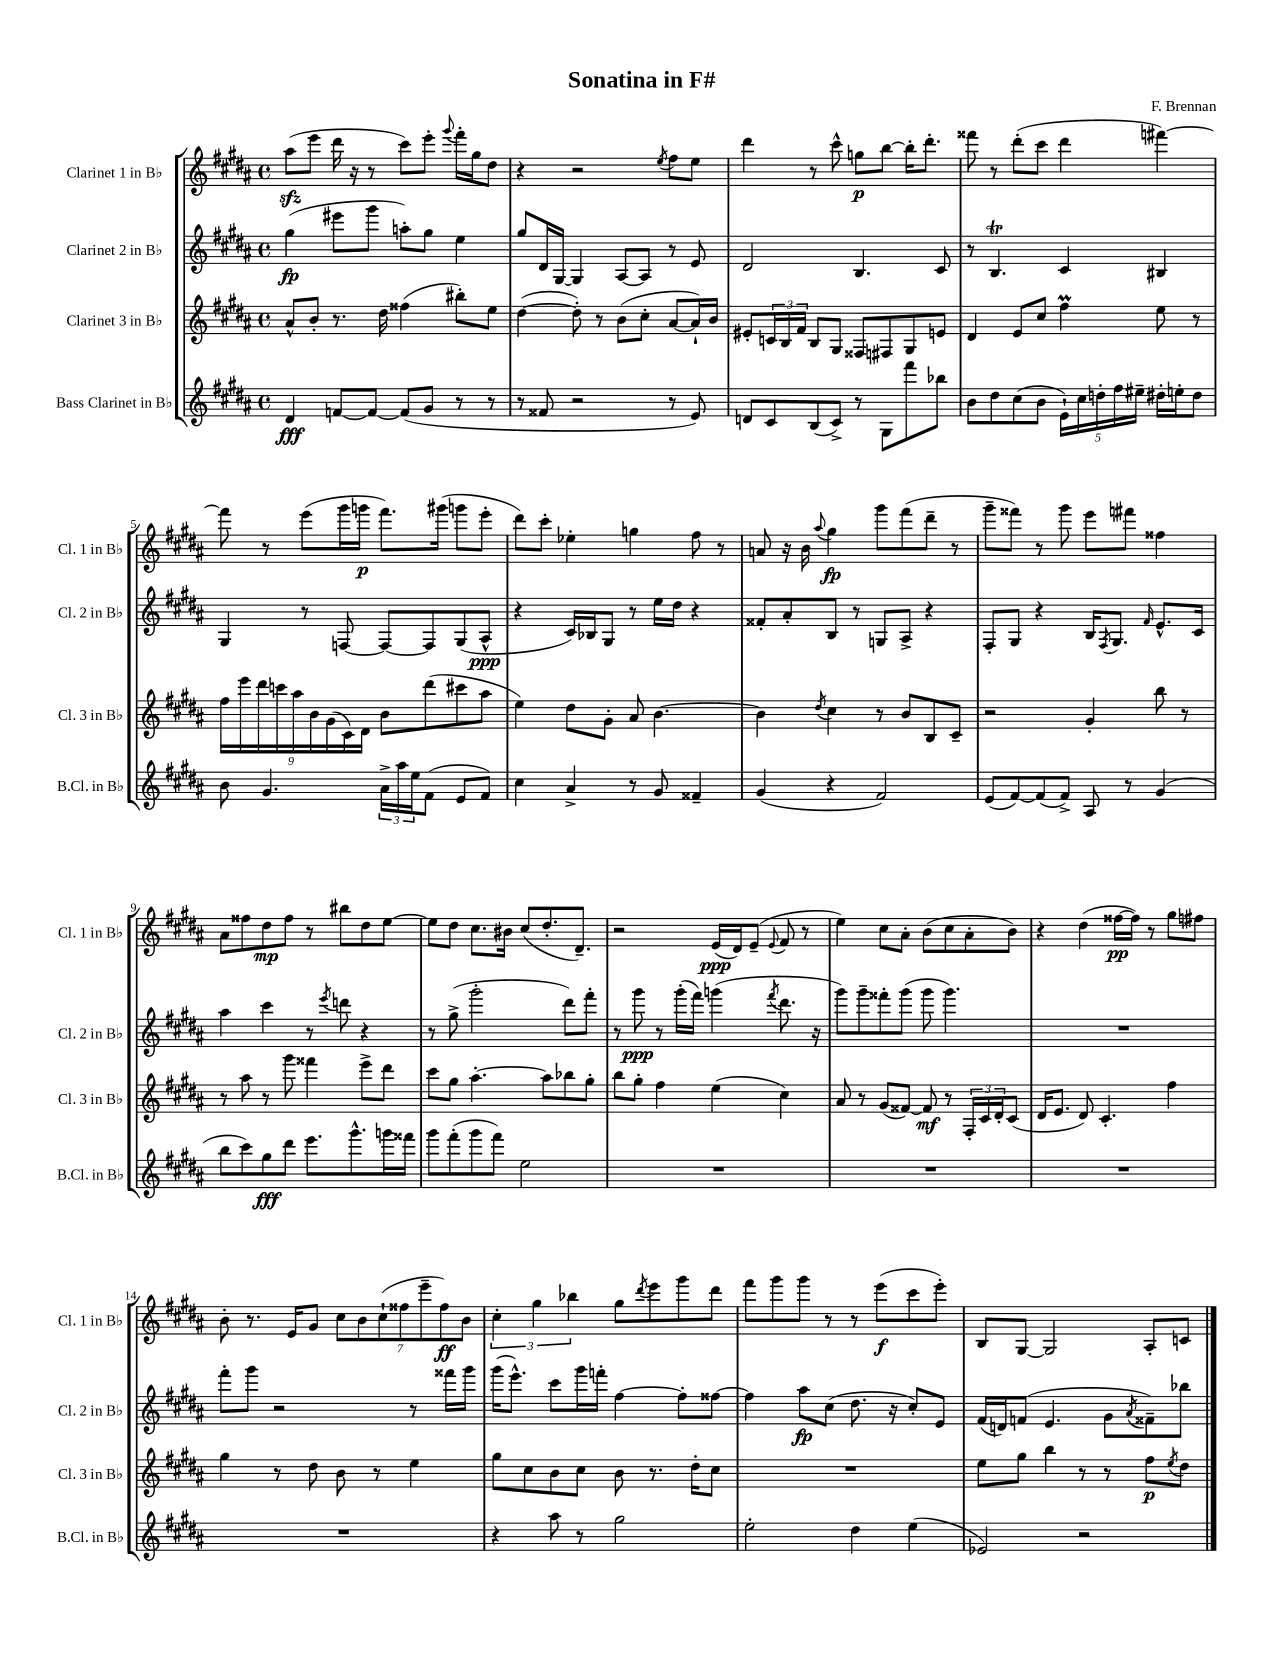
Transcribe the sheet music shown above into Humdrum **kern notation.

**kern	**dynam	**kern	**dynam	**kern	**dynam	**kern	**dynam
*part4	*part4	*part3	*part3	*part2	*part2	*part1	*part1
*staff4	*staff4	*staff3	*staff3	*staff2	*staff2	*staff1	*staff1
*I"Bass Clarinet in B♭	*	*I"Clarinet 3 in B♭	*	*I"Clarinet 2 in B♭	*	*I"Clarinet 1 in B♭	*
*I'B.Cl. in B♭	*	*I'Cl. 3 in B♭	*	*I'Cl. 2 in B♭	*	*I'Cl. 1 in B♭	*
*clefG2	*	*clefG2	*	*clefG2	*	*clefG2	*
*k[f#c#g#d#a#]	*	*k[f#c#g#d#a#]	*	*k[f#c#g#d#a#]	*	*k[f#c#g#d#a#]	*
*M4/4	*	*M4/4	*	*M4/4	*	*M4/4	*
*met(c)	*	*met(c)	*	*met(c)	*	*met(c)	*
=1	=1	=1	=1	=1	=1	=1	=1
4d#/	fff	8a#^^/L	.	(4gg#\	fp	(8aa#zz\L	.
.	.	8b'/J	.	.	.	8eee\J	.
[8fn/L	.	8.r	.	8eee#X\L	.	16ddd#\	.
.	.	.	.	.	.	16r	.
8f/J_	.	.	.	8ggg#\J	.	8r	.
.	.	16dd#\	.	.	.	.	.
(8f/L]	.	(4ff##X\	.	8aan'\L)	.	8ccc#\L)	.
8g#/J	.	.	.	8gg#\J	.	8eee'\J	.
.	.	.	.	.	.	8qqggg#/	.
8r	.	8bb#X'\L)	.	4ee\	.	16fff#'\LL	.
.	.	.	.	.	.	16gg#\J	.
8r	.	8ee\J	.	.	.	8dd#\J	.
=2	=2	=2	=2	=2	=2	=2	=2
8r	.	([4dd#\	.	8gg#/L	.	4r	.
8f##X/	.	.	.	16d#/L	.	.	.
.	.	.	.	[16G#/JJ	.	.	.
2r	.	8dd#'\])	.	4G#/]	.	2r	.
.	.	8r	.	.	.	.	.
.	.	(8b\L	.	[8A#/L	.	.	.
.	.	8cc#'\J	.	8A#/J]	.	.	.
.	.	.	.	.	.	8qee/	.
8r	.	[8a#/L	.	8r	.	8ff#\L	.
8e/)	.	16a#`/L])	.	8e/	.	8ee\J	.
.	.	16b/JJ	.	.	.	.	.
=3	=3	=3	=3	=3	=3	=3	=3
8dn/L	.	8e#X'/L	.	2d#/	.	4ddd#\	.
8c#/	.	24cn/L	.	.	.	.	.
.	.	24B/	.	.	.	.	.
.	.	24f#/JJ	.	.	.	.	.
(8B/	.	8B/L	.	.	.	8r	.
8c#^/J)	.	8G#/J	.	.	.	8ccc#^^\	.
8r	.	8F##X/L	.	4.B/	.	8ggn\L	p
8G#\L	.	8F#X/	.	.	.	[8bb\J	.
8fff#\	.	8G#/	.	.	.	16bb'\KL]	.
.	.	.	.	.	.	8.ddd#'\J	.
8bb-X\J	.	8en/J	.	8c#/	.	.	.
=4	=4	=4	=4	=4	=4	=4	=4
8b\L	.	4d#/	.	8r	.	8fff##X\	.
8dd#\	.	.	.	4.BT/	.	8r	.
(8cc#\	.	8e/L	.	.	.	(8ddd#'\L	.
8b\J	.	8cc#/J	.	.	.	8ccc#\J	.
20e`\LL)	.	4ff#M\	.	4c#/	.	4ddd#\	.
20cc#\	.	.	.	.	.	.	.
20ddn'\	.	.	.	.	.	.	.
20ff#\	.	.	.	.	.	.	.
20ee#X~\JJ	.	.	.	.	.	.	.
16dd#X'\LL	.	8ee\	.	4B#X/	.	[4fff#X\)	.
16een'\J	.	.	.	.	.	.	.
8dd#\J	.	8r	.	.	.	.	.
!!LO:LB:g=z
=5	=5	=5	=5	=5	=5	=5	=5
8b\	.	18ff#\LL	.	4G#/	.	8fff#\]	.
.	.	18eee\	.	.	.	.	.
.	.	18ddd#\	.	.	.	.	.
4.g#/	.	.	.	.	.	8r	.
.	.	18cccn\	.	.	.	.	.
.	.	18aa#\	.	.	.	.	.
.	.	.	.	8r	.	(8eee\L	.
.	.	18b\	.	.	.	.	.
.	.	(18g#\	.	.	.	.	.
.	.	.	.	[8Fn/	.	16ggg#\L	.
.	.	18c#\)	.	.	.	.	.
.	.	.	.	.	.	16gggn\JJ	p
.	.	18d#\JJ	.	.	.	.	.
24a#^\LL	.	8b\L	.	8F/L_	.	8.fff#\L)	.
24aa#\	.	.	.	.	.	.	.
24ee\J	.	.	.	.	.	.	.
(8f#\J	.	(8ddd#\	.	8F/]	.	.	.
.	.	.	.	.	.	(16ggg#X\Jk	.
8e/L	.	8ccc#X\	.	(8G#/	.	8gggn\L	.
8f#/J)	.	8aa#\J	.	8A#^^/J	ppp	8eee'\J	.
=6	=6	=6	=6	=6	=6	=6	=6
4cc#\	.	4ee\)	.	4r	.	8ddd#\L)	.
.	.	.	.	.	.	8ccc#'\J	.
4a#^/	.	8dd#\L	.	16c#/LL)	.	4ee-X'\	.
.	.	.	.	16B-X/J	.	.	.
.	.	8g#'\J	.	8G#/J	.	.	.
8r	.	8a#/	.	8r	.	4ggn\	.
8g#/	.	[4.b\	.	16ee\LL	.	.	.
.	.	.	.	16dd#\JJ	.	.	.
4f##X~/	.	.	.	4r	.	8ff#\	.
.	.	.	.	.	.	8r	.
=7	=7	=7	=7	=7	=7	=7	=7
(4g#/	.	4b\]	.	8f##X'/L	.	8an/	.
.	.	.	.	8a#'/	.	16r	.
.	.	.	.	.	.	16b\	.
.	.	8qdd#/	.	.	.	8qqaa#/	.
4r	.	4cc#\	.	8B/J	.	4gg#\	fp
.	.	.	.	8r	.	.	.
2f#/)	.	8r	.	8Gn/L	.	8ggg#\L	.
.	.	8b/L	.	8A#^/J	.	(8fff#\	.
.	.	8B/	.	4r	.	8ddd#~\J	.
.	.	8c#~/J	.	.	.	8r	.
=8	=8	=8	=8	=8	=8	=8	=8
(8e/L	.	2r	.	8F#'/L	.	8ggg#~\L	.
[8f#/)	.	.	.	8G#/J	.	8fff##X\J)	.
(8f#/]	.	.	.	4r	.	8r	.
8f#^/J)	.	.	.	.	.	8ggg#\	.
8A#/	.	4g#'/	.	16B/KL	.	8eee\L	.
.	.	.	.	8qF#/	.	.	.
.	.	.	.	8.G#/J	.	.	.
8r	.	.	.	.	.	8fff#X\J	.
.	.	.	.	16qqf#/	.	.	.
(4g#/	.	8bb\	.	8.e^^/L	.	4ff##X\	.
.	.	8r	.	.	.	.	.
.	.	.	.	16c#/Jk	.	.	.
!!LO:LB:g=z
=9	=9	=9	=9	=9	=9	=9	=9
8bb\L	.	8r	.	4aa#\	.	8a#\L	.
8ccc#\)	.	8aa#\	.	.	.	8ff##X\	.
8gg#\	fff	8r	.	4ccc#\	.	8dd#\	mp
8ddd#\J	.	8ggg#\	.	.	.	8ff##\J	.
8.eee\L	.	4fff##X\	.	8r	.	8r	.
.	.	.	.	8qeee/	.	.	.
.	.	.	.	8dddn\	.	8bb#X\L	.
8.ggg#^^\	.	.	.	.	.	.	.
.	.	8eee^\L	.	4r	.	8dd#\	.
16gggn\L	.	8ddd#\J	.	.	.	[8ee\J	.
16fff##X\JJ	.	.	.	.	.	.	.
=10	=10	=10	=10	=10	=10	=10	=10
8ggg#\L	.	8ccc#\L	.	8r	.	8ee\L]	.
(8fff#'\	.	8gg#\J	.	(8gg#^\	.	8dd#\J	.
8ggg#\	.	[4.aa#'\	.	2ggg#'\	.	8.cc#\L	.
8fff#\J)	.	.	.	.	.	.	.
.	.	.	.	.	.	16b#X\Jk	.
2ee\	.	.	.	.	.	(8cc#/L	.
.	.	8aa#\L]	.	.	.	8.dd#'/	.
.	.	8bb-X\	.	8ddd#\L)	.	.	.
.	.	.	.	.	.	8.d#~/J)	.
.	.	8gg#'\J	.	8fff#'\J	.	.	.
=11	=11	=11	=11	=11	=11	=11	=11
1r	.	8bb\L	.	8r	.	2r	.
.	.	8gg#'\J	.	8ggg#\	ppp	.	.
.	.	4ff#\	.	8r	.	.	.
.	.	.	.	(16ggg#'\LL	.	.	.
.	.	.	.	16fff#\JJ)	.	.	.
.	.	(4ee\	.	(4gggn\	.	(16e/LL	ppp
.	.	.	.	.	.	16d#/J)	.
.	.	.	.	.	.	(8e~/J	.
.	.	.	.	8qfff#/	.	8qqe/	.
.	.	4cc#\)	.	8.ddd#\	.	8f#/	.
.	.	.	.	.	.	8r	.
.	.	.	.	16r	.	.	.
=12	=12	=12	=12	=12	=12	=12	=12
1r	.	8a#/	.	8ggg#\L)	.	4ee\)	.
.	.	8r	.	8ggg#~\	.	.	.
.	.	(8g#/L	.	8fff##X'\	.	8cc#\L	.
.	.	[8f##X/J)	.	(8ggg#\J	.	8a#'\J	.
.	.	8f##/]	mf	8ggg#\	.	(8b\L	.
.	.	8r	.	4.ggg#\)	.	8cc#\	.
.	.	24F#'/LL	.	.	.	8a#'\	.
.	.	24c#/	.	.	.	.	.
.	.	24d#'/J	.	.	.	.	.
.	.	(8c#/J	.	.	.	8b\J)	.
=13	=13	=13	=13	=13	=13	=13	=13
1r	.	16d#/KL	.	1r	.	4r	.
.	.	8.e/J	.	.	.	.	.
.	.	8d#/)	.	.	.	(4dd#\	.
.	.	4.c#'/	.	.	.	.	.
.	.	.	.	.	.	[16ff##X\LL	pp
.	.	.	.	.	.	16ff##\JJ])	.
.	.	.	.	.	.	8r	.
.	.	4ff#\	.	.	.	8gg#\L	.
.	.	.	.	.	.	8ff#X\J	.
!!LO:LB:g=z
=14	=14	=14	=14	=14	=14	=14	=14
1r	.	4gg#\	.	8fff#'\L	.	8b'\	.
.	.	.	.	8ggg#\J	.	8.r	.
.	.	8r	.	2r	.	.	.
.	.	.	.	.	.	16e/KL	.
.	.	8dd#\	.	.	.	8g#/J	.
.	.	8b\	.	.	.	14cc#\L	.
.	.	.	.	.	.	14b\	.
.	.	8r	.	.	.	.	.
.	.	.	.	.	.	(14cc#`\	.
.	.	.	.	.	.	14ff##X\	.
.	.	4ee\	.	8r	.	.	.
.	.	.	.	.	.	14eee~\	.
.	.	.	.	.	.	14ff##\)	ff
.	.	.	.	16fff##X\LL	.	.	.
.	.	.	.	.	.	14b\J	.
.	.	.	.	16ggg#\JJ	.	.	.
=15	=15	=15	=15	=15	=15	=15	=15
4r	.	8gg#\L	.	(16ggg#\KL	.	6cc#'\	.
.	.	.	.	8.eee^^\J)	.	.	.
.	.	8cc#\	.	.	.	.	.
.	.	.	.	.	.	6gg#\	.
8aa#\	.	8b\	.	8ccc#\L	.	.	.
.	.	.	.	.	.	6bb-X\	.
8r	.	8cc#\J	.	16ggg#\L	.	.	.
.	.	.	.	16fffn'\JJ	.	.	.
2gg#\	.	8b\	.	[4ff#\	.	8gg#\L	.
.	.	.	.	.	.	8qddd#/	.
.	.	8.r	.	.	.	8eee\	.
.	.	.	.	8ff#'\L]	.	8ggg#\	.
.	.	16dd#'\KL	.	.	.	.	.
.	.	8cc#\J	.	[8ff##X\J	.	8ddd#\J	.
=16	=16	=16	=16	=16	=16	=16	=16
2ee'\	.	1r	.	4ff##\]	.	8fff#\L	.
.	.	.	.	.	.	8ggg#\	.
.	.	.	.	8aa#\L	fp	8ggg#\J	.
.	.	.	.	(8cc#\J	.	8r	.
4dd#\	.	.	.	8.dd#\	.	8r	.
.	.	.	.	.	.	(8eee\L	f
.	.	.	.	16r	.	.	.
(4ee\	.	.	.	8cc#'/L)	.	8ccc#\	.
.	.	.	.	8e/J	.	8eee'\J)	.
=17	=17	=17	=17	=17	=17	=17	=17
2e-X/)	.	8ee\L	.	(16f#/LL	.	8B/L	.
.	.	.	.	16dn/J)	.	.	.
.	.	8gg#\J	.	(8fn/J	.	[8G#/J	.
.	.	4bb\	.	4.e/	.	2G#/]	.
2r	.	8r	.	.	.	.	.
.	.	8r	.	8g#\L	.	.	.
.	.	.	.	8qa#/	.	.	.
.	.	8ff#\L	p	8f##X~\)	.	8A#'/L	.
.	.	8qee/	.	.	.	.	.
.	.	8dd#\J	.	8bb-X\J	.	8cn/J	.
==	==	==	==	==	==	==	==
*-	*-	*-	*-	*-	*-	*-	*-
